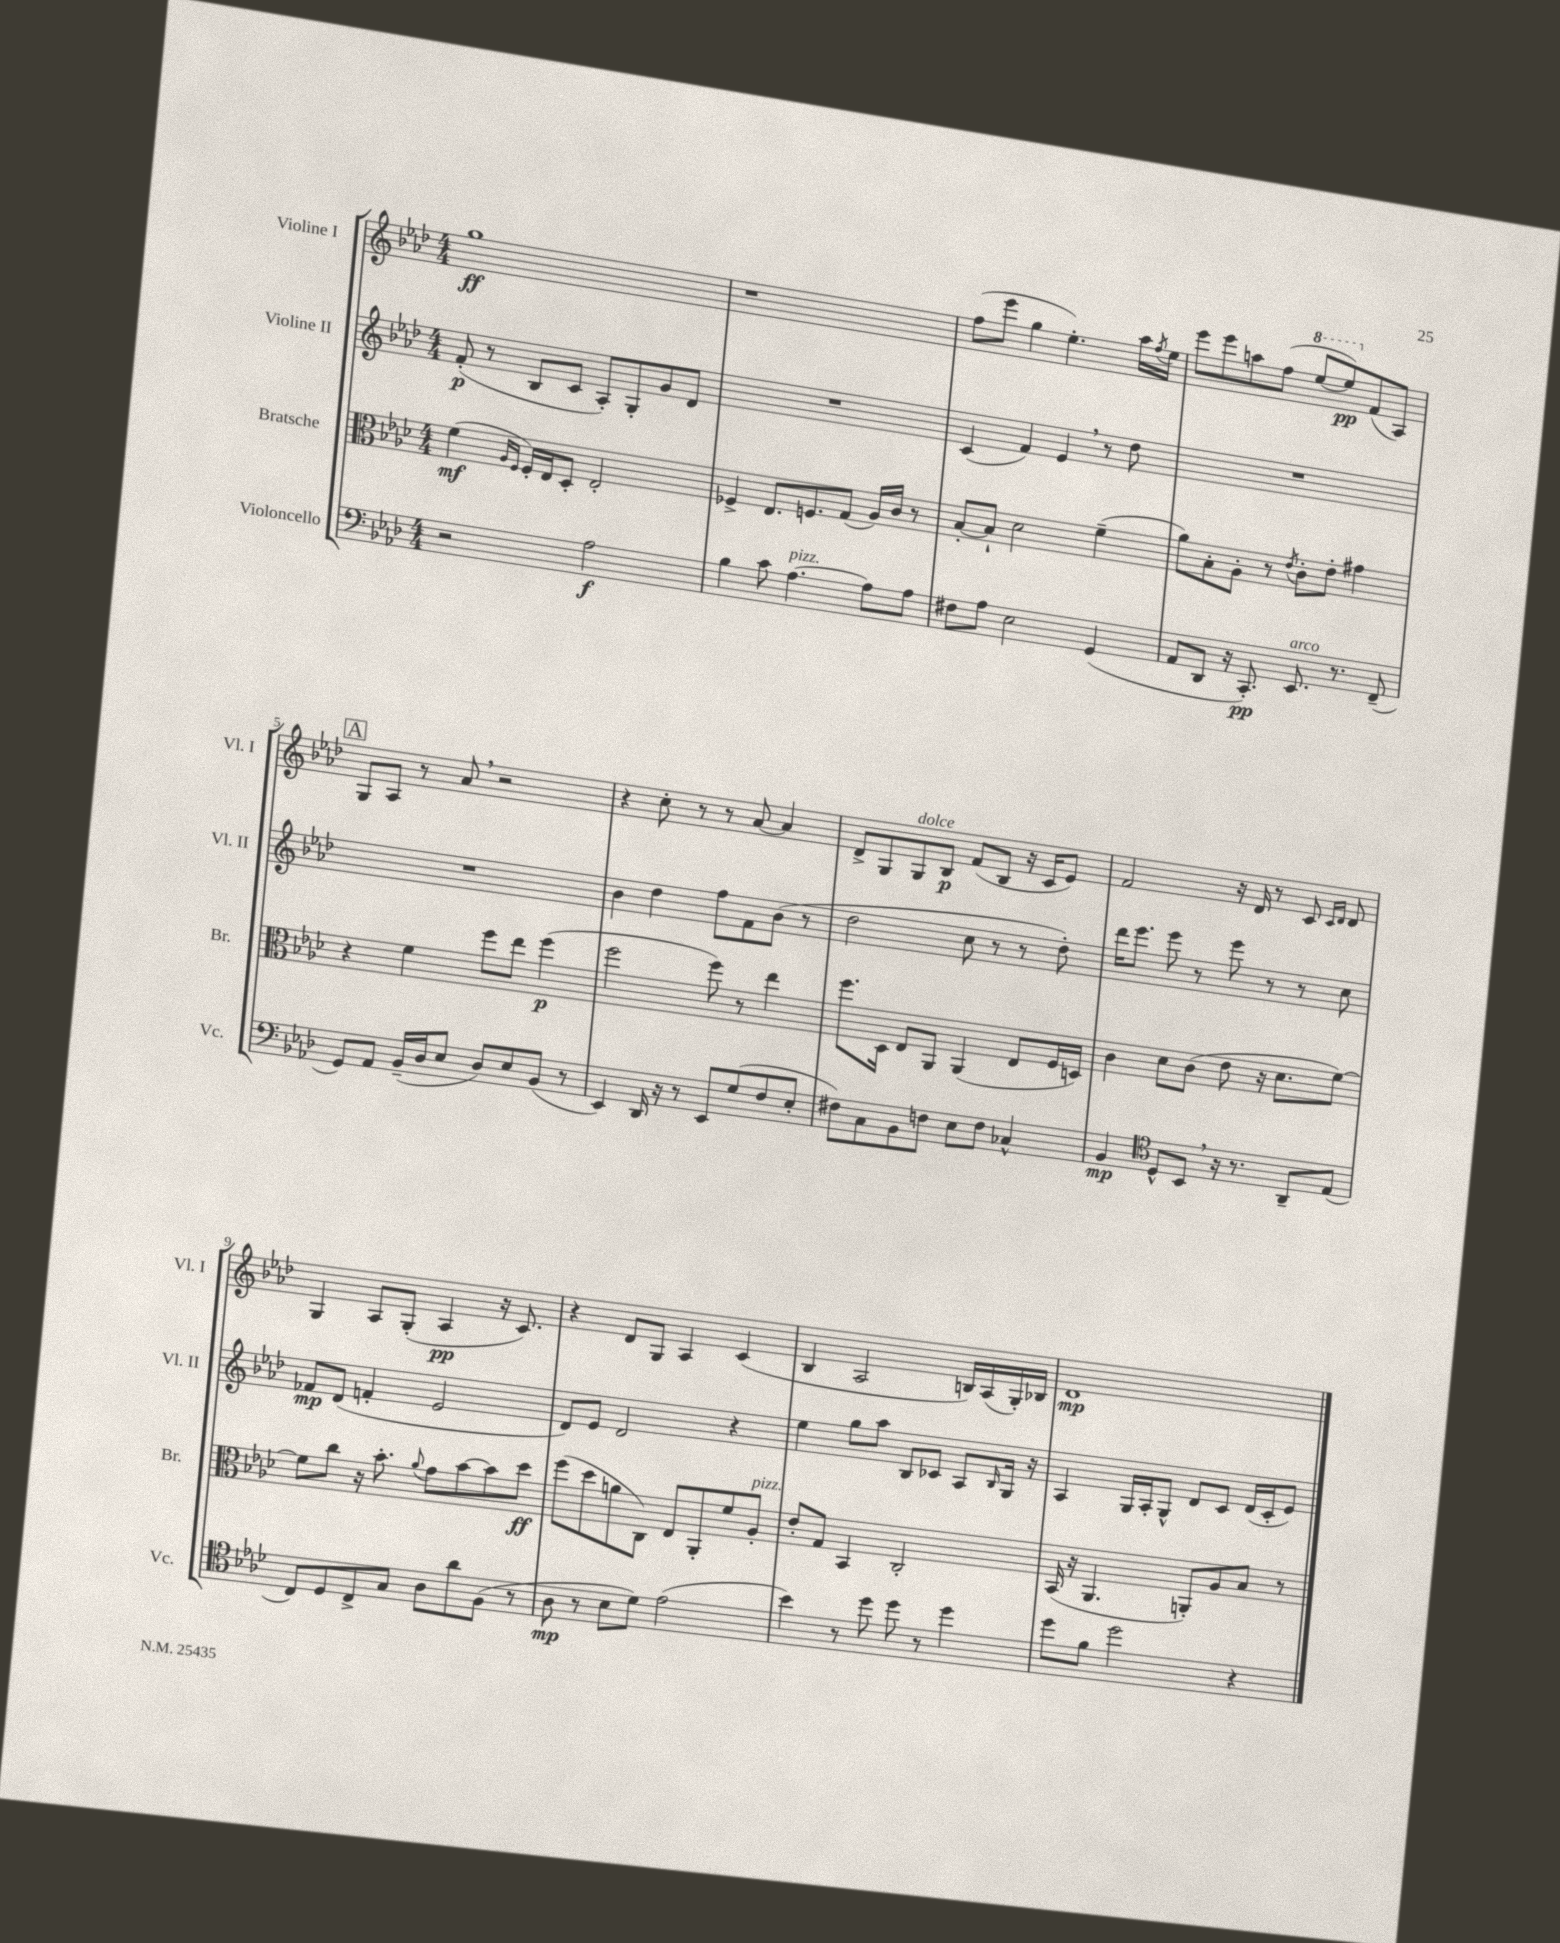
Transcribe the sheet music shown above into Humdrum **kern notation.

**kern	**dynam	**kern	**dynam	**kern	**dynam	**kern	**dynam
*part4	*part4	*part3	*part3	*part2	*part2	*part1	*part1
*staff4	*staff4	*staff3	*staff3	*staff2	*staff2	*staff1	*staff1
*I"Violoncello	*	*I"Bratsche	*	*I"Violine II	*	*I"Violine I	*
*I'Vc.	*	*I'Br.	*	*I'Vl. II	*	*I'Vl. I	*
*clefF4	*	*clefC3	*	*clefG2	*	*clefG2	*
*k[b-e-a-d-]	*	*k[b-e-a-d-]	*	*k[b-e-a-d-]	*	*k[b-e-a-d-]	*
*M4/4	*	*M4/4	*	*M4/4	*	*M4/4	*
=1	=1	=1	=1	=1	=1	=1	=1
2r	.	(4f\	mf	(8f'/	p	1gg	ff
.	.	.	.	8r	.	.	.
.	.	16qqA-/LL	.	.	.	.	.
.	.	16qqF/JJ	.	.	.	.	.
.	.	16F'/LL)	.	8B-/L	.	.	.
.	.	16E-/J	.	.	.	.	.
.	.	8D-'/J	.	8c/J	.	.	.
2A-\	f	2E-'/	.	8A-'/L)	.	.	.
.	.	.	.	8G'/	.	.	.
.	.	.	.	8g/	.	.	.
.	.	.	.	8d-/J	.	.	.
=2	=2	=2	=2	=2	=2	=2	=2
4B-\	.	4F-X^/	.	1r	.	1r	.
8c\	.	8.E-/L	.	.	.	.	.
!LO:TX:a:i:t=pizz.	!	!	!	!	!	!	!
[4.A-\	.	.	.	.	.	.	.
.	.	8.Fn/	.	.	.	.	.
.	.	(8G/J	.	.	.	.	.
8A-\L]	.	16A-/LL)	.	.	.	.	.
.	.	16c/JJ	.	.	.	.	.
8A-\J	.	8r	.	.	.	.	.
=3	=3	=3	=3	=3	=3	=3	=3
8F#X\L	.	[8B-'/L	.	(4c/	.	(8ff\L	.
8A-\J	.	8B-`/J]	.	.	.	8eee-\J	.
2E-\	.	2d-\	.	4f/)	.	4gg\	.
.	.	.	.	4e-,/	.	4.ee-'\)	.
(4GG/	.	(4f~\	.	8r	.	.	.
.	.	.	.	8dd-\	.	16aa-\LL	.
.	.	.	.	.	.	8qff/	.
.	.	.	.	.	.	16ee-\JJ	.
=4	=4	=4	=4	=4	=4	=4	=4
8AA-/L	.	8a-\L)	.	1r	.	8eee-\L	.
8DD-/J	.	8B-'\	.	.	.	8eee-\	.
16r	.	8A-'\J	.	.	.	8aan\	.
8.CC'/)	pp	.	.	.	.	.	.
.	.	8r	.	.	.	(8ff\J	.
.	.	8qe-/	.	.	.	.	.
*	*	*	*	*	*	*8va	*
!LO:TX:a:i:t=arco	!	!	!	!	!	!	!
8.EE-/	.	8c'\L	.	.	.	[8eee-/L	.
.	.	8e-'\J	.	.	.	8eee-/])	pp
8.r	.	.	.	.	.	.	.
*	*	*	*	*	*	*X8va	*
.	.	4g#X\	.	.	.	(8f/	.
(8FF~/	.	.	.	.	.	8A-/J)	.
!!LO:LB:g=z
!!LO:REH:place=s1:t=A
=5	=5	=5	=5	=5	=5	=5	=5
8GG/L)	.	4r	.	1r	.	8G/L	.
8AA-/J	.	.	.	.	.	8A-/J	.
(16BB-~/LL	.	4f\	.	.	.	8r	.
16D-/J	.	.	.	.	.	.	.
8E-/J	.	.	.	.	.	8a-,/	.
8D-/L)	.	8ff\L	.	.	.	2r	.
8E-/	.	8ee-\J	.	.	.	.	.
(8BB-/J	.	(4ff\	p	.	.	.	.
8r	.	.	.	.	.	.	.
=6	=6	=6	=6	=6	=6	=6	=6
4EE-/)	.	2ff\	.	4b-\	.	4r	.
16DD-/	.	.	.	4dd-\	.	8cc'\	.
16r	.	.	.	.	.	.	.
8r	.	.	.	.	.	8r	.
8EE-/L	.	8ff\)	.	8ff\L	.	8r	.
(8G/	.	8r	.	8f\	.	[8a-/	.
8F/	.	4ee-\	.	(8b-\J	.	4a-/]	.
8E-'/J	.	.	.	8r	.	.	.
=7	=7	=7	=7	=7	=7	=7	=7
8F#X\L)	.	8.ff\L	.	2dd-\	.	8d-^/L	.
8C\	.	.	.	.	.	8G/	.
.	.	16D-\Jk	.	.	.	.	.
!	!	!	!	!	!	!LO:TX:a:i:t=dolce	!
8BB-\	.	8E-/L	.	.	.	8G/	.
8Fn\J	.	8AA-/J	.	.	.	8B-/J	p
8E-\L	.	(4AA-/	.	8cc\	.	(8f/L	.
8F\J	.	.	.	8r	.	8B-/J	.
4C-X^^/	.	8E-/L	.	8r	.	16r	.
.	.	.	.	.	.	16c/KL	.
.	.	16F/L	.	8dd-'\)	.	8e-/J)	.
.	.	16Dn/JJ)	.	.	.	.	.
=8	=8	=8	=8	=8	=8	=8	=8
4BB-/	mp	4c\	.	16ddd-\KL	.	2f/	.
.	.	.	.	8.eee-\J	.	.	.
*clefC4	*	*	*	*	*	*	*
8D-^^/L	.	8d-\L	.	8eee-\	.	.	.
8BB-,/J	.	(8c\J	.	8r	.	.	.
16r	.	8e-\	.	8eee-\	.	16r	.
8.r	.	.	.	.	.	16d-/	.
.	.	16r	.	8r	.	8r	.
.	.	8.d-\L	.	.	.	.	.
8AA-~/L	.	.	.	8r	.	8c/	.
.	.	.	.	.	.	16qqc/LL	.
.	.	.	.	.	.	16qqd-/JJ	.
(8E-/J	.	[8f\J)	.	8cc\	.	8d-/	.
!!LO:LB:g=z
=9	=9	=9	=9	=9	=9	=9	=9
8C/L)	.	8f\L]	.	8f-X/L	mp	4G/	.
8D-/	.	8cc\J	.	(8d-/J	.	.	.
8C^/	.	16r	.	4fn'/	.	8A-/L	.
.	.	8.b-'\	.	.	.	.	.
8G/J	.	.	.	.	.	(8G'/J	.
.	.	8qqa-/	.	.	.	.	.
8A-\L	.	8g\L	.	2e-/	.	4A-/	pp
8a-\	.	[8b-\	.	.	.	.	.
(8F\J	.	8b-\]	.	.	.	16r	.
.	.	.	.	.	.	8.c/)	.
8r	.	8dd-\J	ff	.	.	.	.
=10	=10	=10	=10	=10	=10	=10	=10
8A-\	mp	(8ff\L	.	8d-/L)	.	4r	.
8r	.	8dd-\	.	8e-/J	.	.	.
8B-\L	.	8an\	.	2d-/	.	8d-/L	.
8d-\J)	.	8C\J)	.	.	.	8G/J	.
(2e-\	.	8E-/L	.	.	.	4A-/	.
.	.	8AA-'/	.	.	.	.	.
.	.	8f/	.	4r	.	(4c/	.
!	!	!LO:TX:a:i:t=pizz.	!	!	!	!	!
.	.	8A-'/J	.	.	.	.	.
=11	=11	=11	=11	=11	=11	=11	=11
4b-\)	.	8e-'/L	.	4ee-\	.	4B-/	.
.	.	8G/J	.	.	.	.	.
8r	.	4BB-/	.	8gg\L	.	2A-/	.
8dd-\	.	.	.	8aa-\J	.	.	.
8dd-\	.	2C'/	.	8B-/L	.	.	.
8r	.	.	.	8c-X/J	.	.	.
4dd-\	.	.	.	8A-/L	.	16Bn/LL)	.
.	.	.	.	.	.	(16A-/	.
.	.	.	.	16qqB-/	.	.	.
.	.	.	.	16G/Jk	.	16G'/)	.
.	.	.	.	16r	.	16B-X/JJ	.
=12	=12	=12	=12	=12	=12	=12	=12
8dd-\L	.	(16BB-/	.	4A-/	.	1d-	mp
.	.	16r	.	.	.	.	.
8f\J	.	4.AA-/	.	.	.	.	.
2dd-\	.	.	.	16G/LL	.	.	.
.	.	.	.	16A-'/J	.	.	.
.	.	.	.	8G^^/J	.	.	.
.	.	8AAn'/L)	.	8d-/L	.	.	.
.	.	8A-/	.	8c/J	.	.	.
4r	.	8B-/J	.	(16d-/LL	.	.	.
.	.	.	.	16c'/J	.	.	.
.	.	8r	.	8e-/J)	.	.	.
==	==	==	==	==	==	==	==
*-	*-	*-	*-	*-	*-	*-	*-
